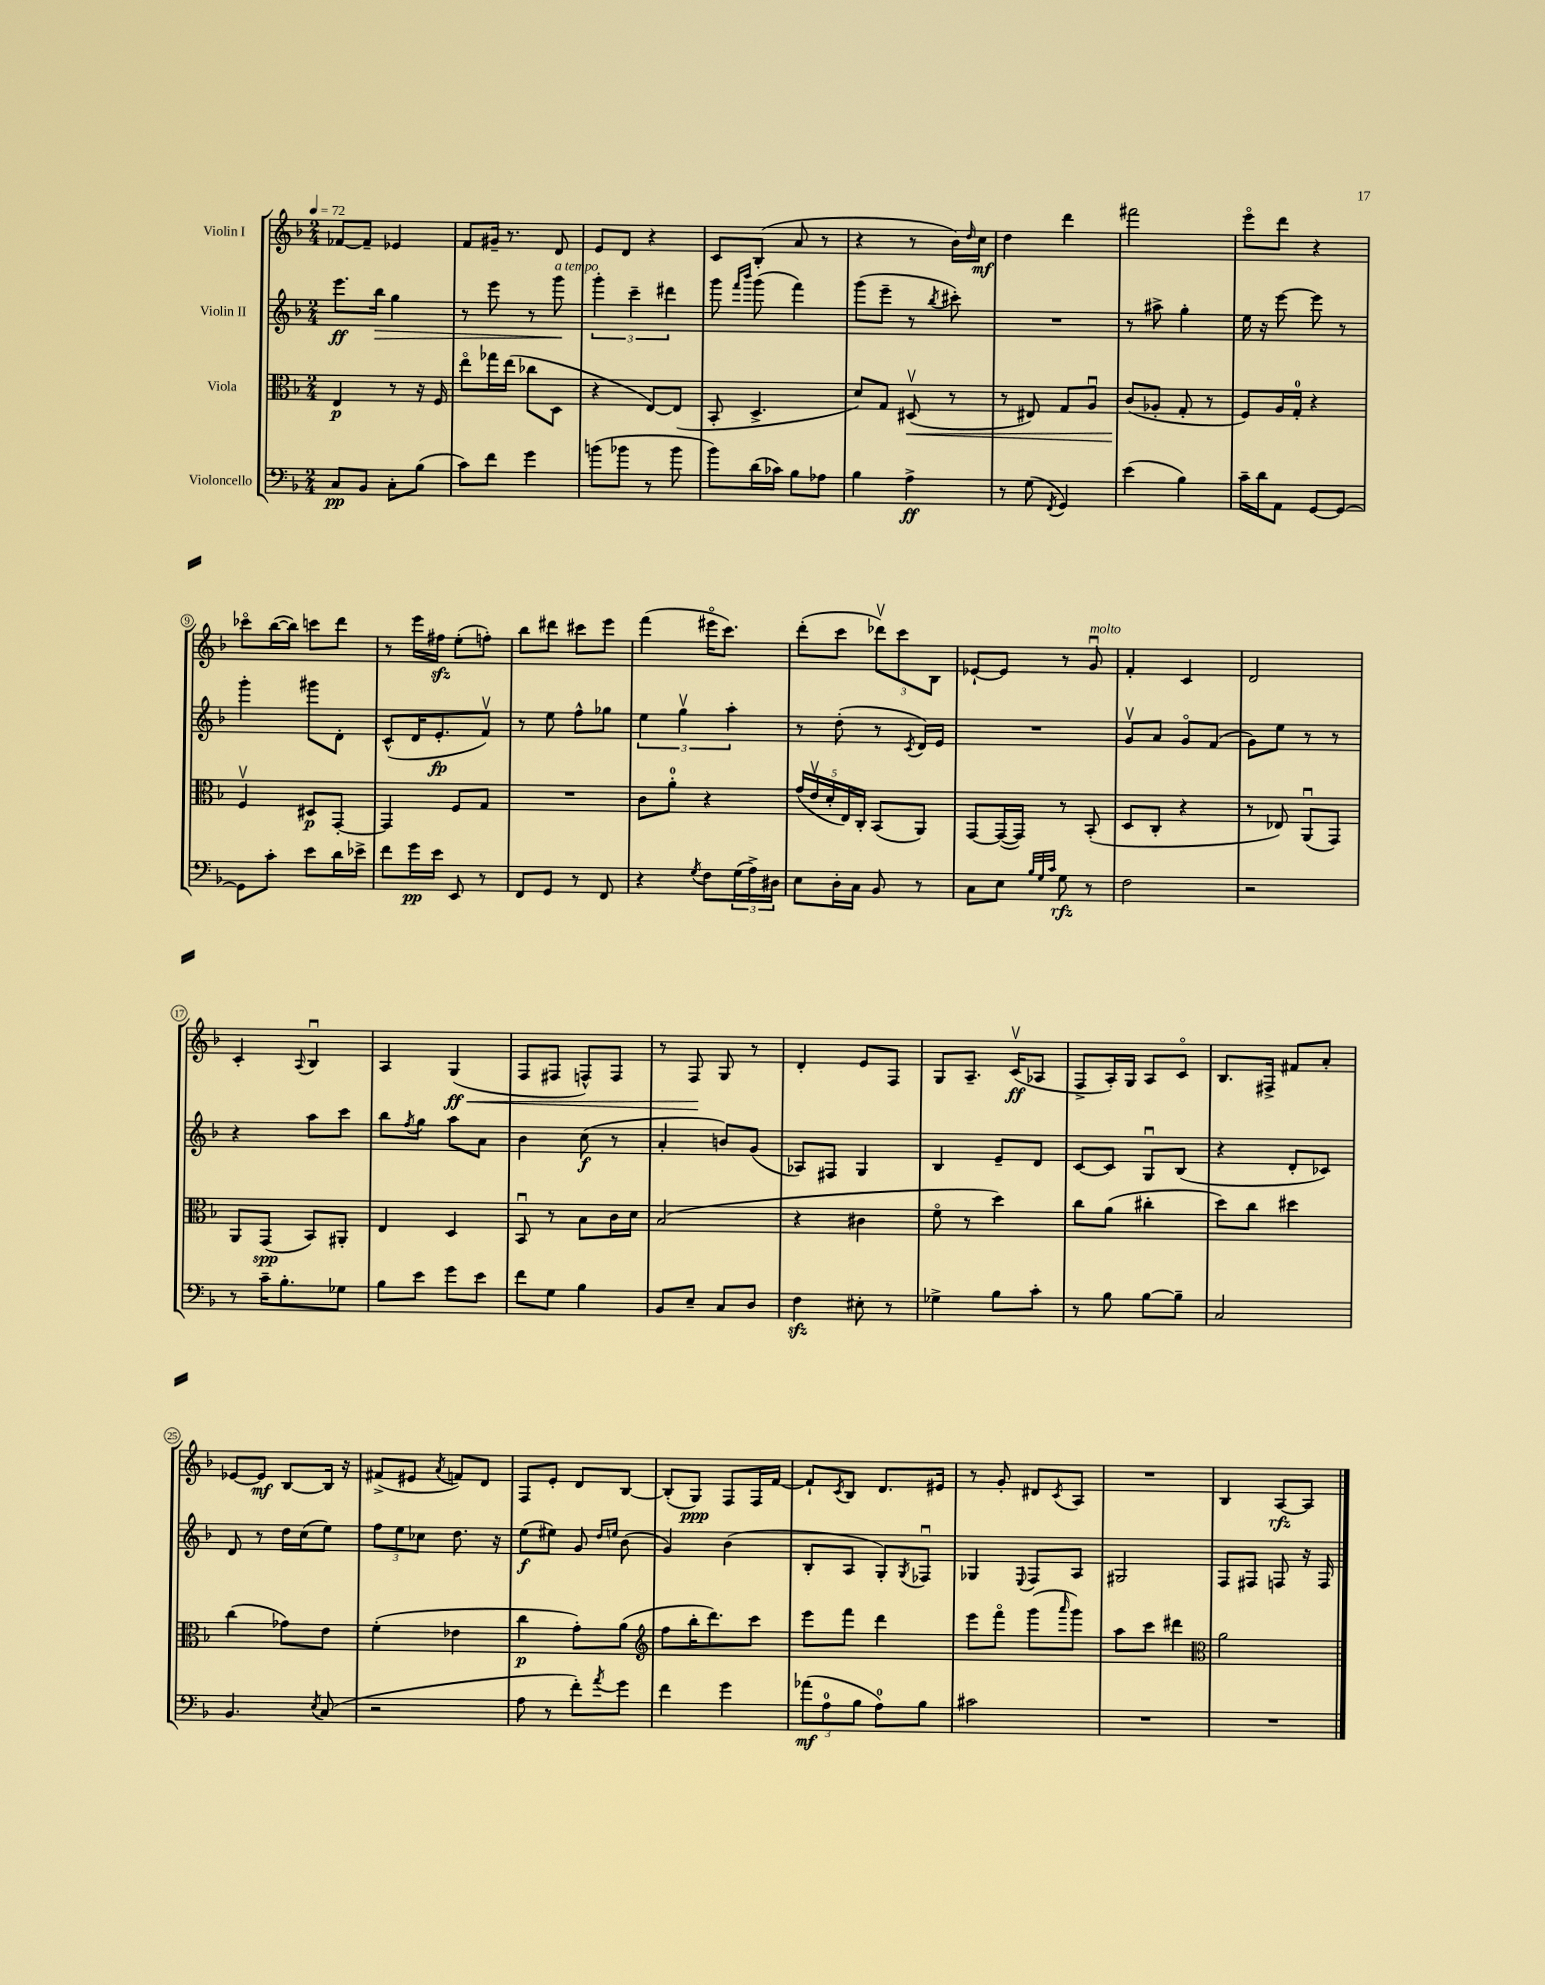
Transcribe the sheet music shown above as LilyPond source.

<<
\new StaffGroup <<
\new Staff = "s0" \with { instrumentName = "Violin I" } {
    \clef treble \key f \major \numericTimeSignature \time 2/4 \tempo 4 = 72
    fes'8~ fes'8-- ees'4 |
    f'8 gis'16-- r8. d'8 |
    e'8 d'8 r4 |
    c'8 bes8-.( a'8 r8 |
    r4 r8 bes'16) \grace { d''16 } c''16\mf |
    d''4 d'''4 |
    fis'''2 |
    e'''8\flageolet d'''8 r4 |
    ces'''8\flageolet bes''16~( bes''16) c'''8 d'''8 |
    r8 e'''16 fis''16\sfz e''8-.( f''8-.) |
    bes''8 dis'''8 cis'''8 e'''8 |
    f'''4( eis'''16\flageolet c'''8.) |
    d'''8-.( c'''8 \tuplet 3/2 { des'''8\upbow) c'''8 bes8 } |
    ees'8~-! ees'8 r8 g'8\downbow^\markup { \italic "molto" } |
    f'4-. c'4 |
    d'2 |
    c'4-. \appoggiatura { a8 } bes4\downbow |
    a4 g4\ff\<( |
    f8 fis8 f8-^) f8 |
    r8 f8\! g8 r8 |
    d'4-. e'8 f8 |
    g8 a8.-- c'16\upbow\ff( aes8 |
    f8-> a16-.) g16 a8 c'8\flageolet |
    bes8. fis16-> fis'8 a'8-. |
    ees'8~ ees'8\mf bes8~ bes16 r16 |
    fis'8->( eis'8 \acciaccatura { a'8 } f'8) d'8 |
    f8 e'8-. d'8 bes8~ |
    bes8-.( g8\ppp) f8 f16 f'16~ |
    f'8-! \acciaccatura { c'8 } bes8 d'8. eis'16 |
    r8 g'8-. dis'8 \acciaccatura { c'8 } a8 |
    R2 |
    bes4 a8~\rfz a8 \bar "|." |
}
\new Staff = "s1" \with { instrumentName = "Violin II" } {
    \clef treble \key f \major \numericTimeSignature \time 2/4
    e'''8.\ff bes''16\> g''4 |
    r8 e'''8 r8 g'''8\!^\markup { \italic "a tempo" } |
    \tuplet 3/2 { g'''4-. c'''4-- dis'''4 } |
    g'''8 \grace { f'''16 bes'''16 } g'''8( f'''4) |
    g'''8( e'''8-- r8 \acciaccatura { bes''8 } cis'''8-.) |
    R2 |
    r8 ais''8-> g''4-. |
    e''16 r16 e'''8~ e'''8 r8 |
    g'''4-. gis'''8 d'8-. |
    c'8-^( d'16 e'8.-.\fp f'8\upbow) |
    r8 e''8 f''8-^ ges''8 |
    \tuplet 3/2 { e''4 g''4\upbow a''4-. } |
    r8 d''8-.( r8 \acciaccatura { c'8 } d'16) e'16 |
    R2 |
    g'8\upbow a'8 g'8\flageolet f'8( |
    g'8) e''8 r8 r8 |
    r4 a''8 c'''8 |
    bes''8 \acciaccatura { f''8 } g''8 a''8 a'8 |
    bes'4 c''8\f( r8 |
    a'4-. b'8) g'8( |
    aes8) fis8 g4 |
    bes4 e'8-- d'8 |
    c'8~ c'8 g8\downbow bes8( |
    r4 d'8-. ces'8) |
    d'8 r8 d''16 c''16( e''8) |
    \tuplet 3/2 { f''8 e''8 ces''8 } d''8. r16 |
    e''8\f( eis''8) g'8 \grace { d''16 e''16 } bes'8( |
    g'4) bes'4( |
    bes8-. a8 g8-.) \acciaccatura { g8 } fes8\downbow |
    ges4 \appoggiatura { e8 } f8 a8 |
    gis2 |
    f8 fis8 f8 r16 f16 \bar "|." |
}
\new Staff = "s2" \with { instrumentName = "Viola" } {
    \clef alto \key f \major \numericTimeSignature \time 2/4
    e4\p r8 r16 f16 |
    e''8\flageolet ges''16 e''16( ces''8 d8 |
    r4 e8~) e8( |
    bes,8-. d4.-> |
    d'8) g8 dis8\upbow\<( r8 |
    r8 eis8) g8 a8\downbow |
    c'8\!( aes8-. g8-. r8 |
    f8) a16 g16-0-. r4 |
    f4\upbow dis8\p g,8~-. |
    g,4 f8 g8 |
    R2 |
    c'8 a'8-0-. r4 |
    \tuplet 5/4 { g'16( e'16\upbow d'16-. e16) c16-. } bes,8( a,8) |
    g,8~ g,16~( g,16) r8 bes,8-.( |
    d8 c8-. r4 |
    r8 ees8) a,8\downbow( g,8) |
    a,8 g,8\spp( bes,8) ais,8-. |
    e4 d4 |
    bes,8\downbow r8 bes8 c'16 d'16 |
    bes2( |
    r4 cis'4 |
    f'8\flageolet r8 d''4) |
    c''8 a'8( cis''4-. |
    d''8) c''8 dis''4 |
    c''4( ges'8) e'8 |
    f'4-.( ees'4 |
    c''4\p g'8-.) a'8( |
    \clef treble f''8 bes''16-. d'''8.) c'''8 |
    e'''8 f'''8 d'''4 |
    e'''8 f'''8\flageolet g'''8( \grace { a'''16 } g'''8) |
    a''8 c'''8 dis'''4 |
    \clef alto a'2 \bar "|." |
}
\new Staff = "s3" \with { instrumentName = "Violoncello" } {
    \clef bass \key f \major \numericTimeSignature \time 2/4
    c8\pp bes,8 c8-. bes8( |
    c'8) f'8 g'4 |
    b'8( bes'8 r8 bes'8 |
    bes'8) d'16( ces'16) bes8 aes8 |
    bes4 a4->\ff |
    r8 g8( \acciaccatura { f,8 } g,4) |
    e'4( bes4) |
    c'16-- d'16 a,8 g,8~ g,8~ |
    g,8 c'8-. e'8 d'16 ees'16-> |
    f'8 g'16\pp e'16 e,8 r8 |
    f,8 g,8 r8 f,8 |
    r4 \acciaccatura { g8 } f8 \tuplet 3/2 { g16( a16->) dis16 } |
    e8 d16-. c16 bes,8 r8 |
    c8 e8 \grace { bes32 g32 c'32 } g8\rfz r8 |
    f2 |
    r2 |
    r8 c'16-- bes8.-. ges8 |
    bes8 e'8 g'8 e'8 |
    f'8 g8 bes4 |
    bes,8 e8-- c8 d8 |
    f4\sfz eis8-. r8 |
    ges4-> bes8 c'8-. |
    r8 bes8 bes8~ bes8-- |
    c2 |
    bes,4. \acciaccatura { e8 } c8( |
    r2 |
    a8 r8 f'8-.) \acciaccatura { a'8 } g'8 |
    f'4 g'4 |
    \tuplet 3/2 { aes'8\mf( a8-0 bes8 } a8-0) bes8 |
    cis'2 |
    R2 |
    R2 \bar "|." |
}
>>
>>
\layout { \context { \Score \override BarNumber.stencil = #(make-stencil-circler 0.1 0.3 ly:text-interface::print) } }
